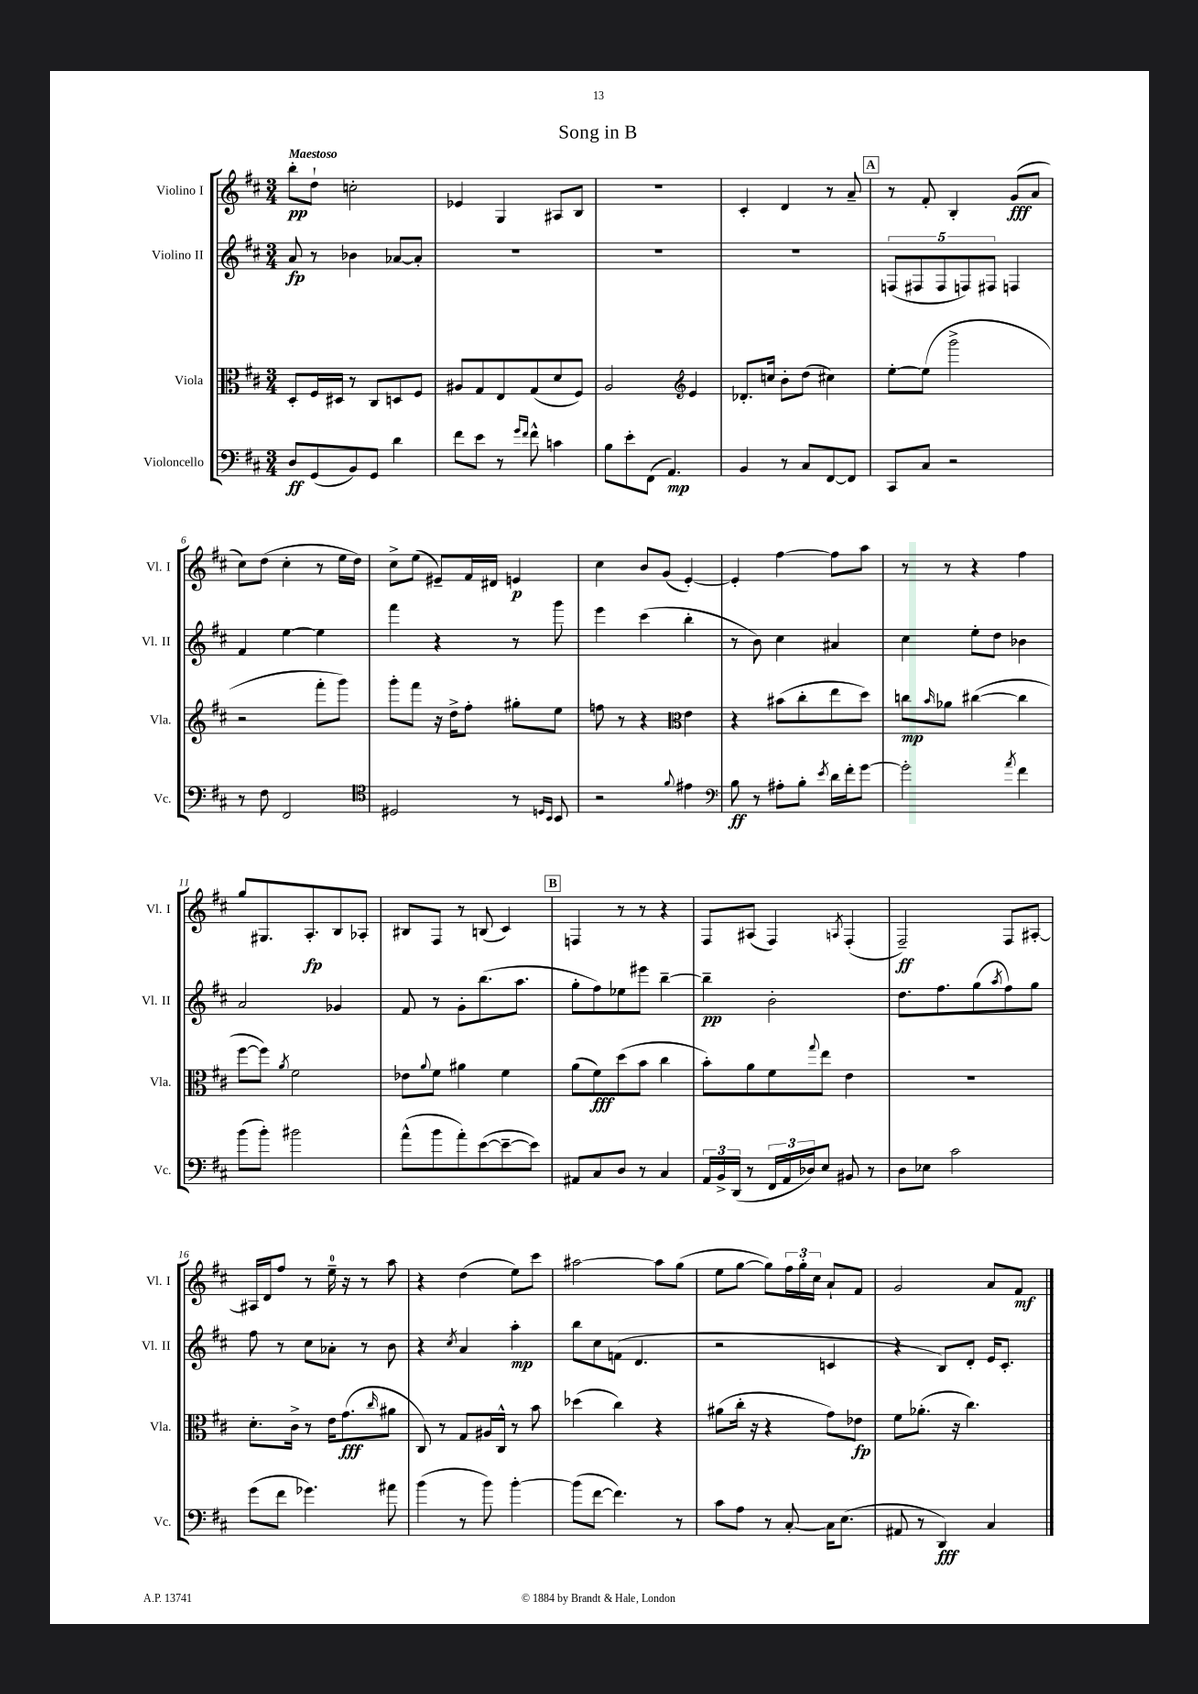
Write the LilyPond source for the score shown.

\header { title = "Song in B" }
<<
\new StaffGroup <<
\new Staff = "s0" \with { instrumentName = "Violino I" shortInstrumentName = "Vl. I" } {
    \clef treble \key d \major \numericTimeSignature \time 3/4 \tempo "Maestoso"
    b''8-.\pp d''8-! c''2-. |
    ees'4 g4 ais8 b8 |
    R2. |
    cis'4-. d'4 r8 a'8-- |
    \mark \markup { \box "A" } r8 fis'8-. b4-. g'8\fff( a'8 |
    cis''8) d''8( cis''4-. r8 e''16 d''16) |
    cis''8-> e''8( eis'8--) fis'16 dis'16 e'4\p |
    cis''4 b'8 g'8( e'4~-.) |
    e'4-. fis''4~ fis''8 a''8 |
    r8 r8 r4 fis''4 |
    g''8 gis8. a8.-.\fp b8 aes8-. |
    bis8 fis8 r8 b8( cis'4) |
    \mark \markup { \box "B" } f4 r8 r8 r4 |
    fis8 ais8( fis4) \acciaccatura { a8 } fis4-.( |
    fis2--\ff) fis8 ais8~-. |
    ais16 d'16 fis''8 r8 e''16-0-- r16 r8 a''8 |
    r4 d''4( e''8) cis'''8 |
    ais''2~ ais''8 g''8( |
    e''8 g''8~ g''8) \tuplet 3/2 { fis''16 g''16-. cis''16 } a'8-! fis'8 |
    g'2 a'8 fis'8\mf \bar "|." |
}
\new Staff = "s1" \with { instrumentName = "Violino II" shortInstrumentName = "Vl. II" } {
    \clef treble \key d \major \numericTimeSignature \time 3/4
    a'8\fp r8 bes'4 aes'8~ aes'8-. |
    R2. |
    R2. |
    R2. |
    \mark \markup { \box "A" } \tuplet 5/4 { f8( fis8 fis8 f8) fis8 } f4 |
    fis'4 e''4~ e''4 |
    fis'''4 r4 r8 g'''8 |
    e'''4 cis'''4( b''4-. |
    r8 b'8) cis''4 ais'4 |
    cis''4 e''8-. d''8 bes'4 |
    a'2 ges'4 |
    fis'8 r8 g'8-. b''8.( a''8. |
    \mark \markup { \box "B" } g''8-. fis''8) ees''8 eis'''8 b''4~-- |
    b''4--\pp b'2-. |
    d''8. fis''8. g''8( \acciaccatura { a''8 } fis''8) g''8 |
    fis''8 r8 cis''8 aes'8-. r8 b'8 |
    r4 \acciaccatura { cis''8 } a'4 a''4-.\mp |
    b''8 cis''8 f'8( d'4. |
    r2 c'4 |
    r4 b8) d'8-. e'16 cis'8.-. \bar "|." |
}
\new Staff = "s2" \with { instrumentName = "Viola" shortInstrumentName = "Vla." } {
    \clef alto \key d \major \numericTimeSignature \time 3/4
    d8-. fis16 dis16 r8 cis8 d8 fis8 |
    ais8 g8 e8 g8( d'8 fis8) |
    a2 \clef treble e'4 |
    des'8.-. c''16 b'8-. d''8( cis''4) |
    \mark \markup { \box "A" } e''8~-. e''8( g'''2-> |
    r2 fis'''8-. g'''8) |
    g'''8-. fis'''8 r16 d''16-> fis''8-. gis''8-. e''8 |
    f''8 r8 r4 \clef alto e'4 |
    r4 bis'8( cis''8-. e''8 d''8) |
    c''8\mp \grace { b'16 } aes'8 cis''4~( cis''4 |
    fis''8~ fis''8) \acciaccatura { a'8 } fis'2 |
    ees'8 \appoggiatura { a'8 } fis'8 ais'4 fis'4 |
    \mark \markup { \box "B" } a'8( fis'8\fff) d''8( b'8 cis''4 |
    b'8-.) a'8 fis'8 \appoggiatura { g''8 } e''8 e'4 |
    R2. |
    d'8.-. cis'16-> r8 e'16 g'8.\fff( \grace { cis''16 } ais'8 |
    cis8) r8 g8 ais16 cis16-^ r8 b'8 |
    des''4( cis''4) r4 |
    ais'8( cis''16-. r16 r4 g'8) ees'8\fp |
    fis'8 aes'8.-.( r16 cis''4.) \bar "|." |
}
\new Staff = "s3" \with { instrumentName = "Violoncello" shortInstrumentName = "Vc." } {
    \clef bass \key d \major \numericTimeSignature \time 3/4
    d8\ff g,8( b,8) g,8 d'4 |
    fis'8 e'8 r8 \grace { g'16 fis'16 } fis'8-^ c'4 |
    b8 e'8-. fis,8( a,4.\mp) |
    b,4 r8 cis8 fis,8~ fis,8 |
    \mark \markup { \box "A" } cis,8 cis8 r2 |
    r8 fis8 fis,2 |
    \clef tenor dis2 r8 \grace { d16 b,16 } b,8 |
    r2 \appoggiatura { fis'8 } eis'4 |
    \clef bass b8\ff r8 ais8-. b8-. \acciaccatura { e'8 } d'16 fis'16-. g'8~ |
    g'2-. \acciaccatura { a'8 } fis'4 |
    b'8( b'8-.) bis'2 |
    a'8-^( b'8 a'8-.) e'8~( e'8~-- e'8) |
    \mark \markup { \box "B" } ais,8 cis8 d8 r8 cis4 |
    \tuplet 3/2 { a,16 b,16-> d,16( } r8 \tuplet 3/2 { fis,16 a,16 des16) } e8 bis,8 r8 |
    d8 ees8 cis'2 |
    g'8( fis'8 ges'4.) ais'8 |
    b'4( r8 b'8) b'4~-. |
    b'8( fis'8~ fis'4.) r8 |
    cis'8 a8 r8 cis8~-. cis16 e8.( |
    ais,8 r8 d,4\fff) cis4 \bar "|." |
}
>>
>>
